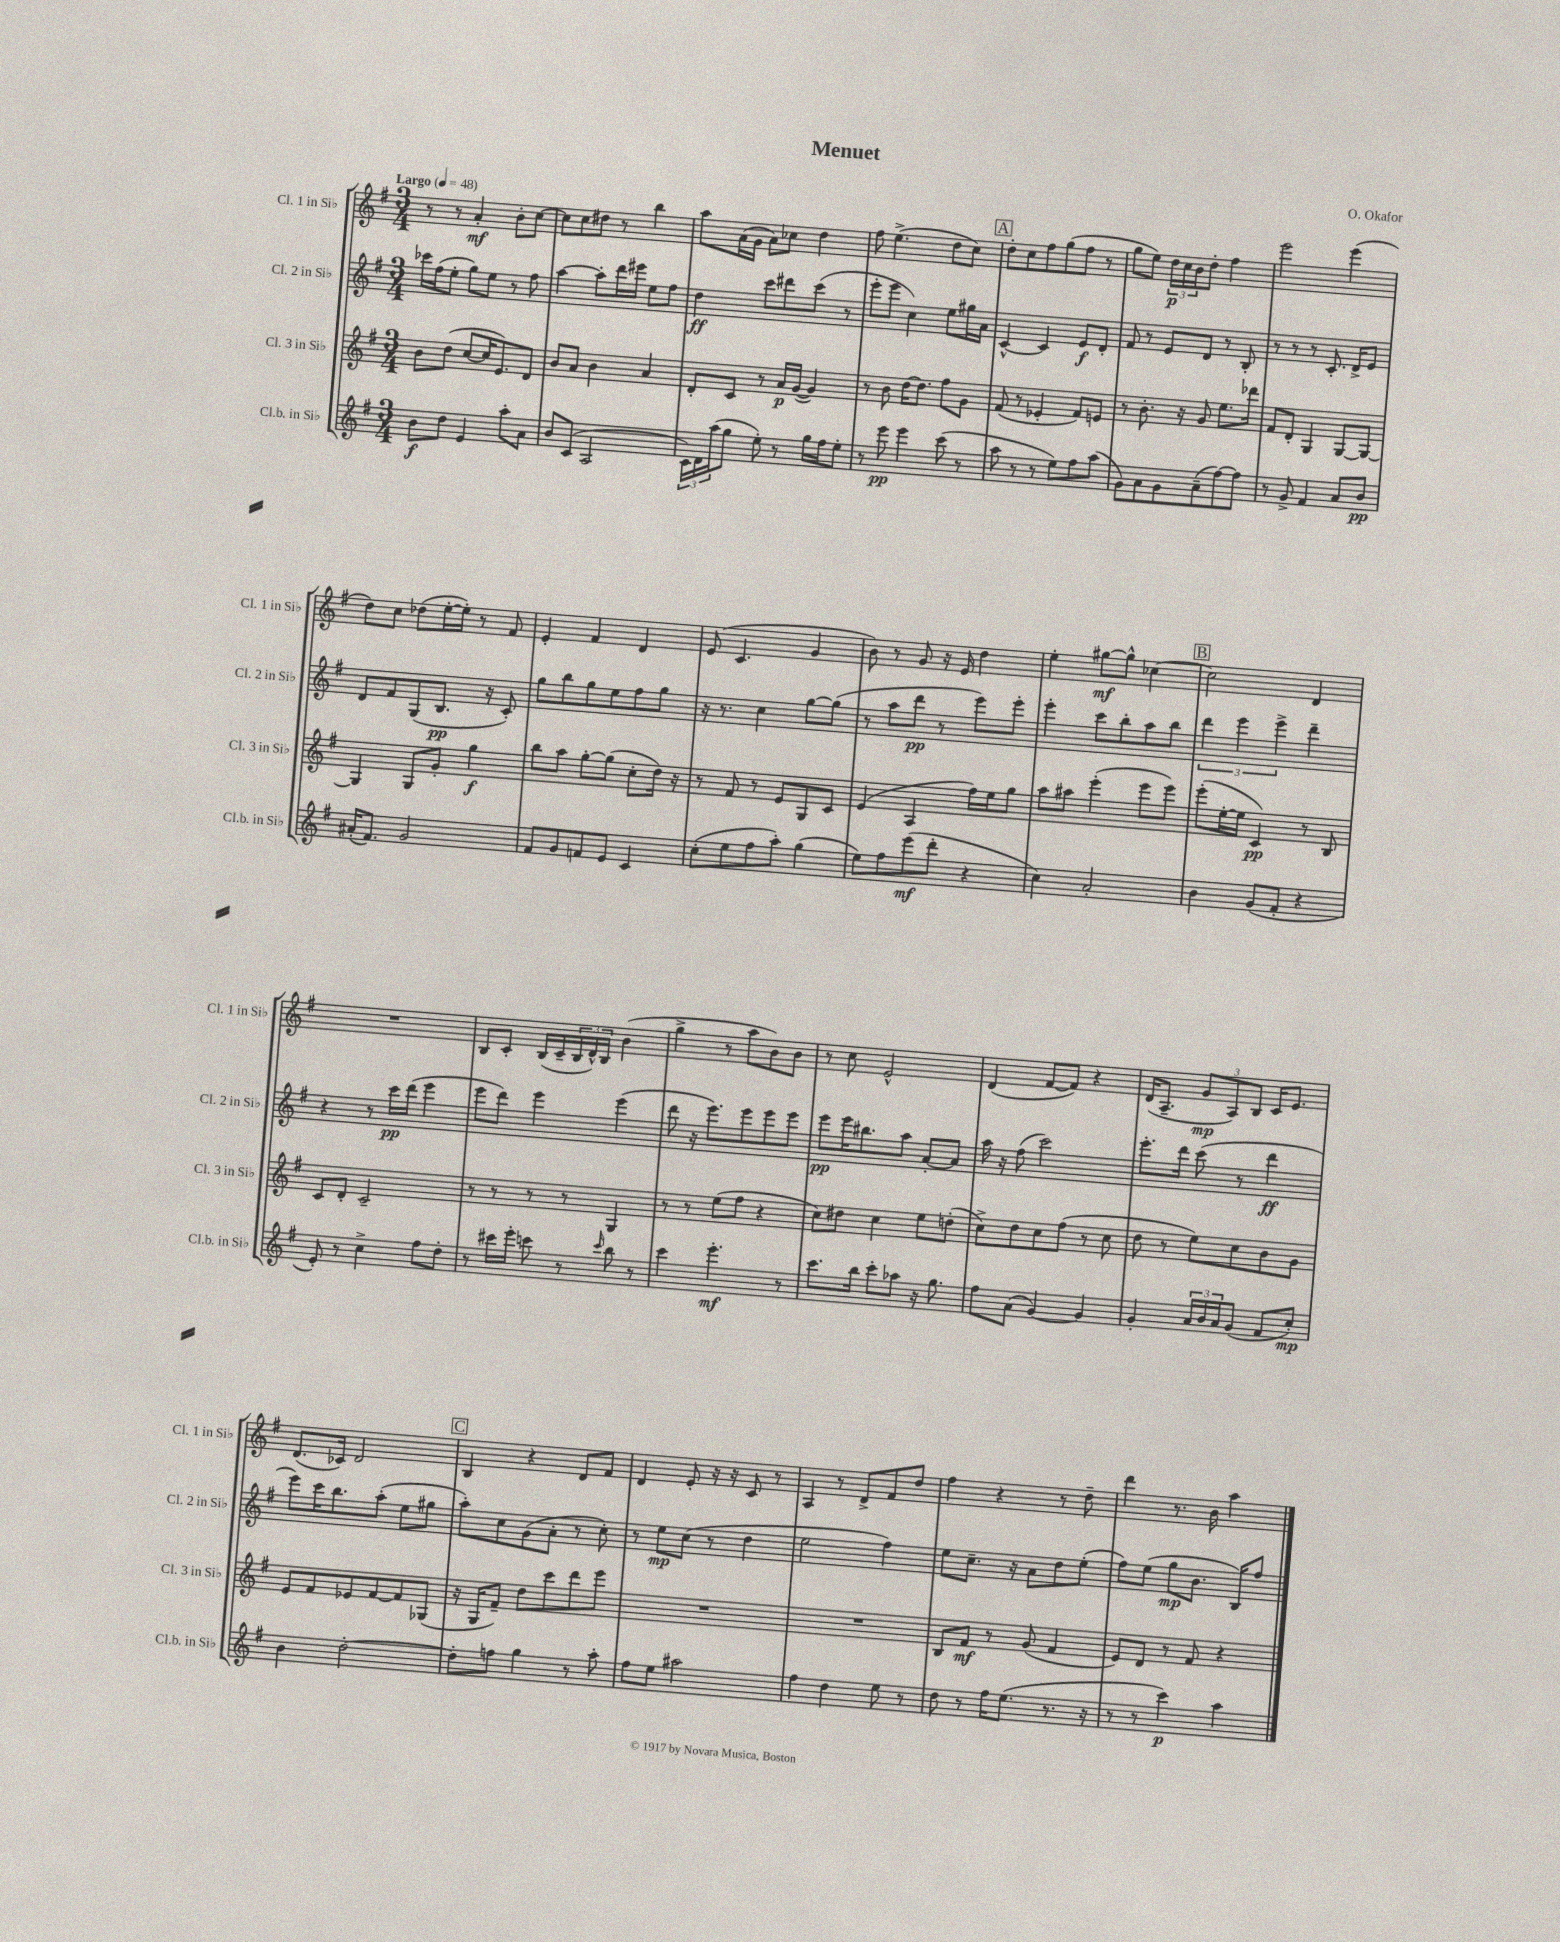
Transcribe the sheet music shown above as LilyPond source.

\header { title = "Menuet" composer = "O. Okafor" }
<<
\new StaffGroup <<
\new Staff = "s0" \with { instrumentName = "Cl. 1 in Sib" shortInstrumentName = "Cl. 1 in Sib" } {
    \clef treble \key g \major \numericTimeSignature \time 3/4 \tempo "Largo" 4 = 48
    r8 r8 a'4-.\mf b'8-. c''8~ |
    c''8 c''8 dis''8 r8 b''4 |
    a''8 a'16( g'16 a'8) ces''8 d''4 |
    fis''8 e''4.->( d''8 c''8) |
    \mark \markup { \box "A" } d''8-. c''8 fis''8 g''8( fis''8 r8 |
    g''8 e''8) \tuplet 3/2 { d''16\p c''16 b'16 } d''8-. fis''4 |
    e'''2 e'''4( |
    d''8) c''8 des''8( e''16~-. e''16-.) r8 fis'8 |
    e'4-. fis'4 d'4 |
    e'8( c'4. g'4 |
    b'8) r8 g'8 r16 e'16 d''4 |
    e''4-. gis''8~\mf gis''8-^ ces''4~ |
    \mark \markup { \box "B" } ces''2 d'4 |
    R2. |
    b8 c'8-. b16( c'16-- \tuplet 3/2 { b16 d'16-^) b16 } b'4( |
    g''4-> r8 a''8 b'8) b'8 |
    r8 c''8 e'2-^ |
    d'4( fis'8~ fis'8) r4 |
    d'16( a8.-- \tuplet 3/2 { g'8\mp a8) b8 } c'16 e'8. |
    d'8.( ces'16) d'2 |
    \mark \markup { \box "C" } b4 r4 d'8 fis'8 |
    d'4 e'8-. r16 r16 c'8 r8 |
    a4 r8 d'8-> fis'8 d''8 |
    fis''4 r4 r8 d''8-- |
    d'''4 r8. b'16 a''4 \bar "|." |
}
\new Staff = "s1" \with { instrumentName = "Cl. 2 in Sib" shortInstrumentName = "Cl. 2 in Sib" } {
    \clef treble \key g \major \numericTimeSignature \time 3/4
    ces'''16 fis''16( e''8-. g''8) e''8 r8 fis''8 |
    a''4~ a''8-. d'''16 eis'''16 e''8 fis''8 |
    d''4\ff c'''8 dis'''8 c'''8( r8 |
    e'''8-. e'''8 c''4) e''8 gis''16 a'16 |
    \mark \markup { \box "A" } c'4~-^ c'4 e'8\f d'8-. |
    fis'8 r8 e'8 d'8 r8 b8-. |
    r8 r8 r8 c'8.-. d'16-> e'8 |
    d'8 fis'8 g8( b8.\pp r16 c'8-.) |
    g''8 b''8 g''8 e''8 fis''8 g''8 |
    r16 r8. c''4 g''8~ g''8( |
    r8 a''8 d'''8\pp r8 e'''8) e'''8-. |
    e'''4-. c'''8 b''8-. a''8 b''8 |
    \mark \markup { \box "B" } \tuplet 3/2 { d'''4 e'''4 e'''4-> } d'''4-- |
    r4 r8 c'''16\pp d'''16( e'''4 |
    e'''8 d'''8) e'''4 e'''4( |
    d'''8 r16 e'''8.) e'''8 e'''8 e'''8 |
    e'''8\pp e'''16 bis''8. a''8 a'8~-. a'8 |
    a''16 r16 fis''8( c'''2) |
    e'''8.-. d'''16 c'''8( r8 d'''4\ff |
    e'''8) c'''16 b''8. a''8-.( e''8 gis''8 |
    \mark \markup { \box "C" } a''8-.) c''8 g'8( a'8-. r8 c''8-.) |
    r8 e''8\mp c''8( r8 d''4 |
    e''2 fis''4) |
    e''8 c''8.-- r16 a'8 d''8 e''8-.( |
    fis''8) e''8( g''8\mp b'8. b16) fis''8 \bar "|." |
}
\new Staff = "s2" \with { instrumentName = "Cl. 3 in Sib" shortInstrumentName = "Cl. 3 in Sib" } {
    \clef treble \key g \major \numericTimeSignature \time 3/4
    b'8 d''8( c''8~ c''16 e'8.) d'8 |
    b'8 a'8 b'4 a'4 |
    d'8-. c'8 r8 a'16\p g'16~( g'4) |
    r8 b'8 d''16~ d''8. fis''8 g'8 |
    \mark \markup { \box "A" } fis'8( r8 ees'4-. fis'8) e'8 |
    r8 b'8.-. r16 g'8 e''8. des'''16 |
    fis'8 d'8-. g4 g8~ g8~ |
    g4 g8 g'8-. g''4\f |
    b''8 a''8 g''8~-. g''8( c''8-. d''16) r16 |
    r8 fis'8 r8 e'8 g8 c'8 |
    e'4( a4 fis''16) e''16 g''8 |
    a''8 ais''8 e'''4-.( e'''8 e'''8) |
    \mark \markup { \box "B" } e'''8-.( e''16~-. e''16 c'4\pp) r8 b8 |
    c'8 d'8-. c'2-- |
    r8 r8 r8 r8 g4 |
    r8 r8 e''8( fis''8 r4 |
    c''8) dis''8 c''4 e''8 d''8-.( |
    c''8->) d''8 c''8 fis''8( r8 c''8 |
    d''8 r8 e''8) c''8 b'8 g'8 |
    e'8 fis'8 ees'8 fis'8~ fis'8 ges8( |
    \mark \markup { \box "C" } r16 g16 fis'8--) d''8 c'''8 d'''8 e'''8 |
    R2. |
    R2. |
    b8 fis'8\mf r8 g'8( fis'4 |
    e'8) d'8 r8 fis'8 r4 \bar "|." |
}
\new Staff = "s3" \with { instrumentName = "Cl.b. in Sib" shortInstrumentName = "Cl.b. in Sib" } {
    \clef treble \key g \major \numericTimeSignature \time 3/4
    b'8\f d''8 e'4 a''8-. a'8 |
    b'8 c'8( a2 |
    \tuplet 3/2 { c'16) d'16 a''16( } g''8 e''8-.) r8 g''16 fis''16 e''8-. |
    r8 e'''8\pp e'''4 c'''8( r8 |
    \mark \markup { \box "A" } a''8 r8 r8 e''8) fis''8 a''8( |
    g'8) a'8 g'8 a'8--( fis''8~) fis''8 |
    r8 g'8-> fis'4 a'8 b'8\pp |
    ais'16-.( fis'8.) g'2 |
    fis'8 g'8 f'8 e'8 c'4 |
    c''8-.( e''8 fis''8 a''8-.) g''4( |
    e''8) fis''8 e'''8\mf( d'''8-. r4 |
    c''4) a'2-. |
    \mark \markup { \box "B" } b'4 g'8( fis'8-. r4 |
    e'8-.) r8 c''4-> fis''8 d''8-. |
    r8 cis'''16 e'''16-. c'''8 r8 \grace { c'''16 } b''8 r8 |
    c'''4 e'''4.-.\mf r8 |
    c'''8. b''16 c'''8-. aes''8 r16 g''8. |
    fis''8 a'8( g'4~) g'4 |
    g'4-. \tuplet 3/2 { a'16 b'16 a'16 } g'8( fis'8 c''8-.\mp) |
    b'4 d''2~-. |
    \mark \markup { \box "C" } d''8-. f''8 g''4 r8 a''8-. |
    fis''8 e''8 ais''2 |
    fis''4 d''4 e''8 r8 |
    d''8 r8 fis''16 e''8.( r8. r16 |
    r8 r8 c'''4\p) a''4 \bar "|." |
}
>>
>>
\layout { \context { \Score \remove "Bar_number_engraver" } }
